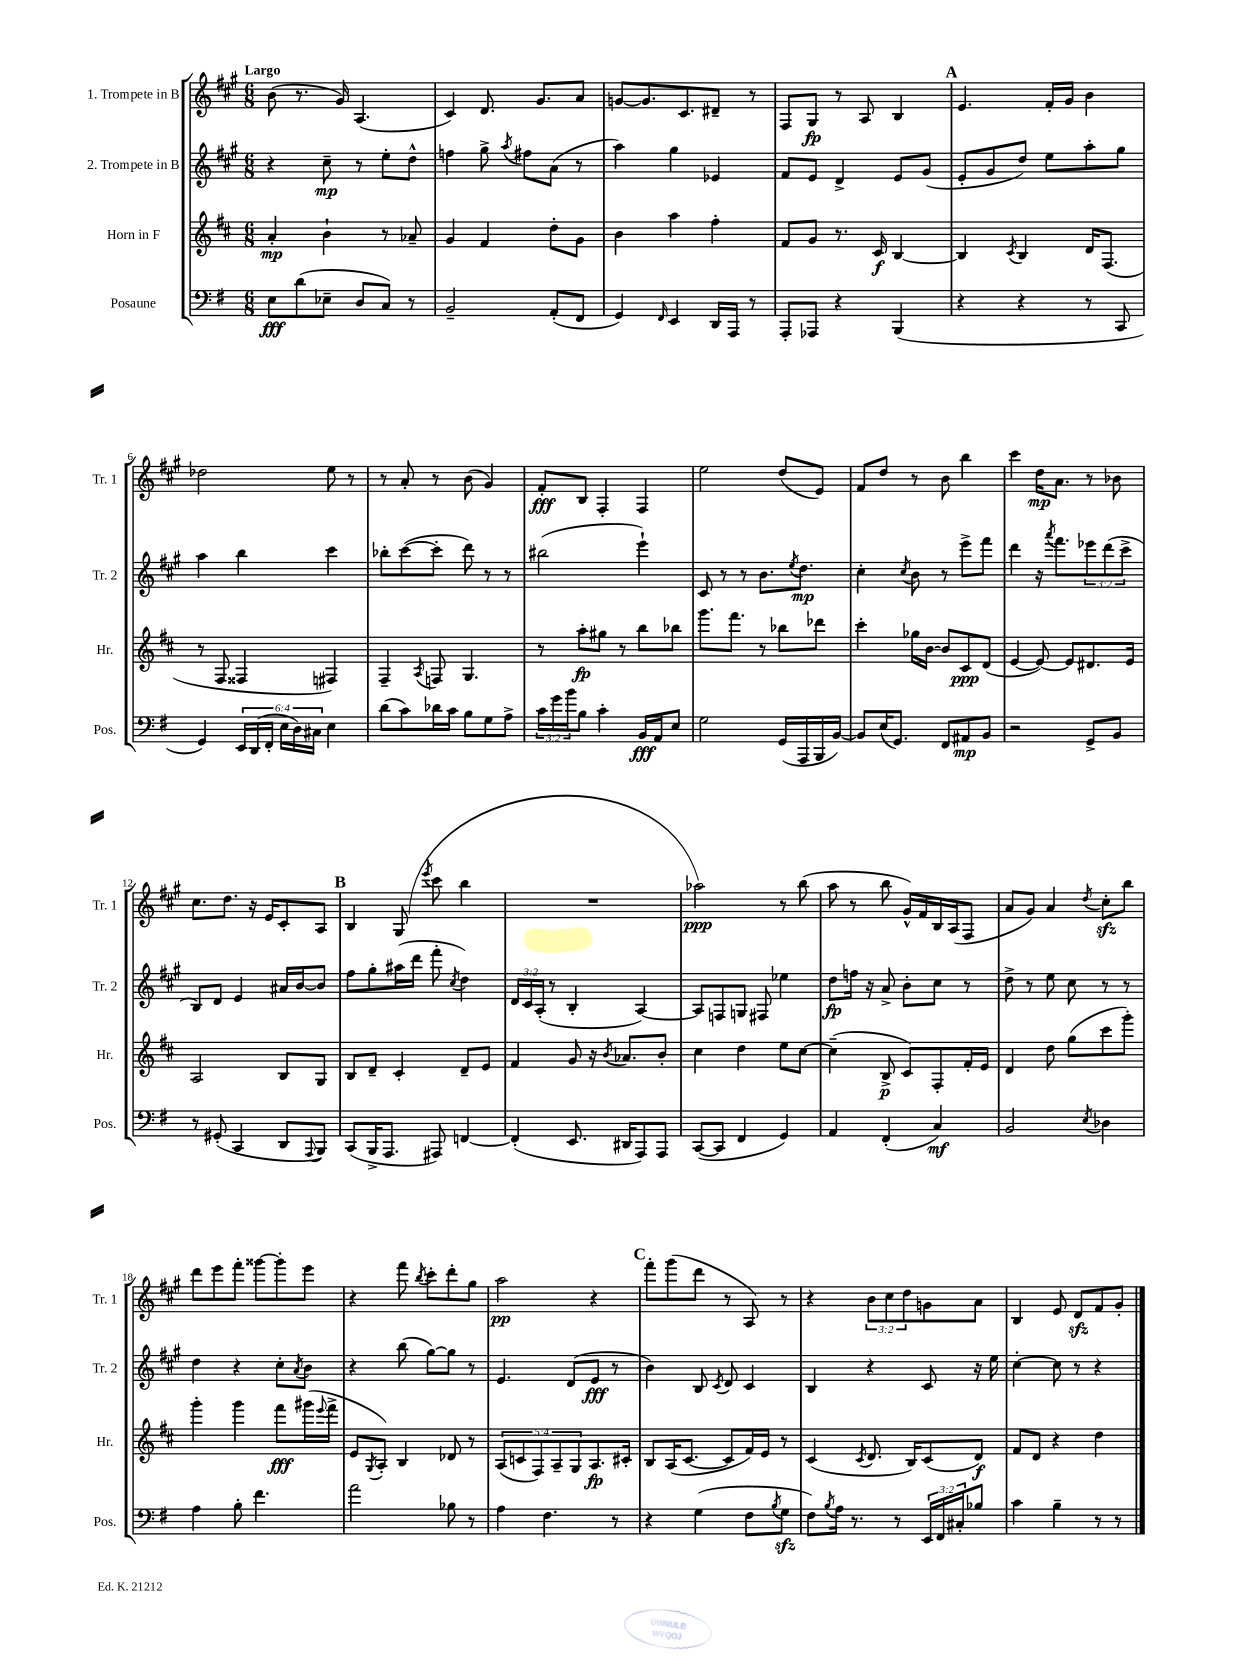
<<
\new StaffGroup <<
\new Staff = "s0" \with { instrumentName = "1. Trompete in B" shortInstrumentName = "Tr. 1" } {
    \clef treble \key a \major \numericTimeSignature \time 6/8 \override Staff.TupletNumber.text = #tuplet-number::calc-fraction-text \tempo "Largo"
    b'8( r8. gis'16) a4.( |
    cis'4) d'8. gis'8. a'8 |
    g'8~ g'8. cis'8. dis'8-- r8 |
    fis8 gis8\fp r8 a8 b4 |
    \mark \markup { \bold "A" } e'4. fis'16-. gis'16 b'4 |
    des''2 e''8 r8 |
    r8 a'8-. r8 b'8( gis'4) |
    fis'8-.\fff b8 fis4-. fis4 |
    e''2 d''8( e'8) |
    fis'8 d''8 r8 b'8 b''4 |
    cis'''4 d''16\mp a'8. r8 bes'8 |
    cis''8. d''8. r16 e'16 cis'8-. a8 |
    \mark \markup { \bold "B" } b4 gis8( \acciaccatura { e'''8 } cis'''8 b''4 |
    R2. |
    aes''2\ppp) r8 b''8( |
    a''8 r8 b''8 gis'16-^) fis'16 b16 a16( fis8 |
    a'8 gis'8) a'4 \acciaccatura { d''8 } cis''8-.\sfz b''8 |
    d'''8 e'''8 fis'''8-. gisis'''8~ gisis'''8-. e'''8 |
    r4 fis'''8 \acciaccatura { b''8 } cis'''8-. d'''8-. gis''8 |
    a''2\pp r4 |
    \mark \markup { \bold "C" } fis'''8-. gis'''8( d'''8 r8 a8) r8 |
    r4 \tuplet 3/2 { b'8 cis''8 d''8 } g'8 a'8 |
    b4 e'8 d'8\sfz fis'8 gis'8-. \bar "|." |
}
\new Staff = "s1" \with { instrumentName = "2. Trompete in B" shortInstrumentName = "Tr. 2" } {
    \clef treble \key a \major \numericTimeSignature \time 6/8 \override Staff.TupletNumber.text = #tuplet-number::calc-fraction-text
    r4 cis''8--\mp r8 e''8-. d''8-^ |
    f''4 gis''8-> \acciaccatura { a''8 } fis''8 a'8( r8 |
    a''4) gis''4 ees'4 |
    fis'8 e'8 d'4-> e'8 gis'8( |
    \mark \markup { \bold "A" } e'8-. gis'8 d''8) e''8 a''8-. gis''8 |
    a''4 b''4 cis'''4 |
    bes''8-. cis'''8~( cis'''8-. d'''8) r8 r8 |
    bis''2( e'''4-!) |
    cis'8 r8 r8 b'8. \acciaccatura { e''8 } d''8.\mp |
    cis''4-. \acciaccatura { cis''8 } b'8 r8 e'''8-> fis'''8 |
    d'''4 r16 \acciaccatura { a'''8 } fis'''8. \tuplet 3/2 { ees'''8 d'''8( cis'''8-> } |
    b8) d'8 e'4 ais'16 b'16~ b'8 |
    \mark \markup { \bold "B" } fis''8 gis''8-. ais''16( d'''16 fis'''8-. \acciaccatura { cis''8 } d''4) |
    \tuplet 3/2 { d'16 cis'16 a16-.( } r8 b4-. a4~) |
    a8 f8 g8 fis8 ees''4 |
    d''8\fp f''16 r16 a'8-> b'8-. cis''8 r8 |
    d''8-> r8 e''8 cis''8 r8 r8 |
    d''4 r4 cis''8-. \acciaccatura { a'8 } b'8 |
    r4 b''8( gis''8~) gis''8 r8 |
    e'4. d'8( e'8\fff r8 |
    \mark \markup { \bold "C" } b'4) b8 \acciaccatura { cis'8 } d'8 cis'4 |
    b4 r4 cis'8 r16 e''16 |
    cis''4~-. cis''8 r8 r4 \bar "|." |
}
\new Staff = "s2" \with { instrumentName = "Horn in F" shortInstrumentName = "Hr." } {
    \clef treble \key d \major \numericTimeSignature \time 6/8 \override Staff.TupletNumber.text = #tuplet-number::calc-fraction-text
    a'4-.\mp b'4-! r8 aes'8-- |
    g'4 fis'4 d''8-. g'8 |
    b'4 a''4 fis''4-. |
    fis'8 g'8 r8. cis'16\f b4~ |
    \mark \markup { \bold "A" } b4 \acciaccatura { cis'8 } b4 d'16 fis8.( |
    r8 fis8 fisis4 fis4) |
    fis4-- \acciaccatura { a8 } f8 g4. |
    r8 a''8-.\fp gis''8 r8 b''8 bes''8 |
    g'''8. fis'''8. r8 bes''8 des'''8 |
    cis'''4-. ges''16 b'16~ b'8 cis'8\ppp d'8( |
    e'4~ e'8~) e'8 dis'8. e'16 |
    a2 b8 g8 |
    \mark \markup { \bold "B" } b8 d'8-- cis'4-. d'8-- e'8 |
    fis'4 g'8 r16 \acciaccatura { b'8 } aes'8. b'8-. |
    cis''4 d''4 e''8 cis''8~ |
    cis''4--( b8->\p cis'8) fis8-. fis'16-. e'16 |
    d'4 d''8 g''8( cis'''8 g'''8-.) |
    g'''4-. g'''4 fis'''8\fff gis'''16( \appoggiatura { e'''8 } fis'''16-> |
    e'8 \acciaccatura { g8 } a8-.) b4 des'8 r8 |
    \tuplet 5/4 { a8( c'8 fis8) a8-- g8 } a8.\fp cis'16-. |
    \mark \markup { \bold "C" } b8 a16( cis'8.~ cis'8 fis'16) e'16 r8 |
    cis'4( \acciaccatura { cis'8 } d'8. b16) cis'8( d'8\f) |
    fis'8 d'8 r4 d''4 \bar "|." |
}
\new Staff = "s3" \with { instrumentName = "Posaune" shortInstrumentName = "Pos." } {
    \clef bass \key g \major \numericTimeSignature \time 6/8 \override Staff.TupletNumber.text = #tuplet-number::calc-fraction-text
    e8\fff d'8( ees8-- d8 c8) r8 |
    b,2-- a,8-.( fis,8 |
    g,4) \grace { fis,16 } e,4 d,16 a,,16 r8 |
    a,,8-. aes,,8 r4 b,,4( |
    \mark \markup { \bold "A" } r4 r4 r8 c,8 |
    g,4) \tuplet 6/4 { e,16 d,16( fis,16-. e16 d16) cis16 } e4 |
    d'8( c'8) des'16 c'16 b8 g8 a8-> |
    \tuplet 3/2 { c'16 g'16 b'16 } b8 c'4-. b,16\fff a,16 e8 |
    g2 g,16( a,,16 b,,16 b,16~) |
    b,8 e16( g,8.) fis,8 ais,8\mp b,8 |
    r2 g,8-> b,8 |
    r8 gis,8-.( c,4 d,8 \appoggiatura { a,,8 } b,,8) |
    \mark \markup { \bold "B" } c,8( b,,16-> a,,8. ais,,8) f,4~ |
    f,4-.( e,8. dis,16 a,,8) a,,8 |
    c,8~( c,8 fis,4 g,4) |
    a,4 fis,4-.( c4\mf) |
    b,2 \acciaccatura { e8 } des4 |
    a4 b8-. fis'4. |
    a'2 bes8 r8 |
    a4 fis4. r8 |
    \mark \markup { \bold "C" } r4 g4( fis8 \acciaccatura { b8 } g8\sfz |
    fis8) \acciaccatura { b8 } a16 r8. r8 \tuplet 3/2 { e,16 fis,16 cis16-. } bes8 |
    c'4 b4-- r8 r8 \bar "|." |
}
>>
>>
